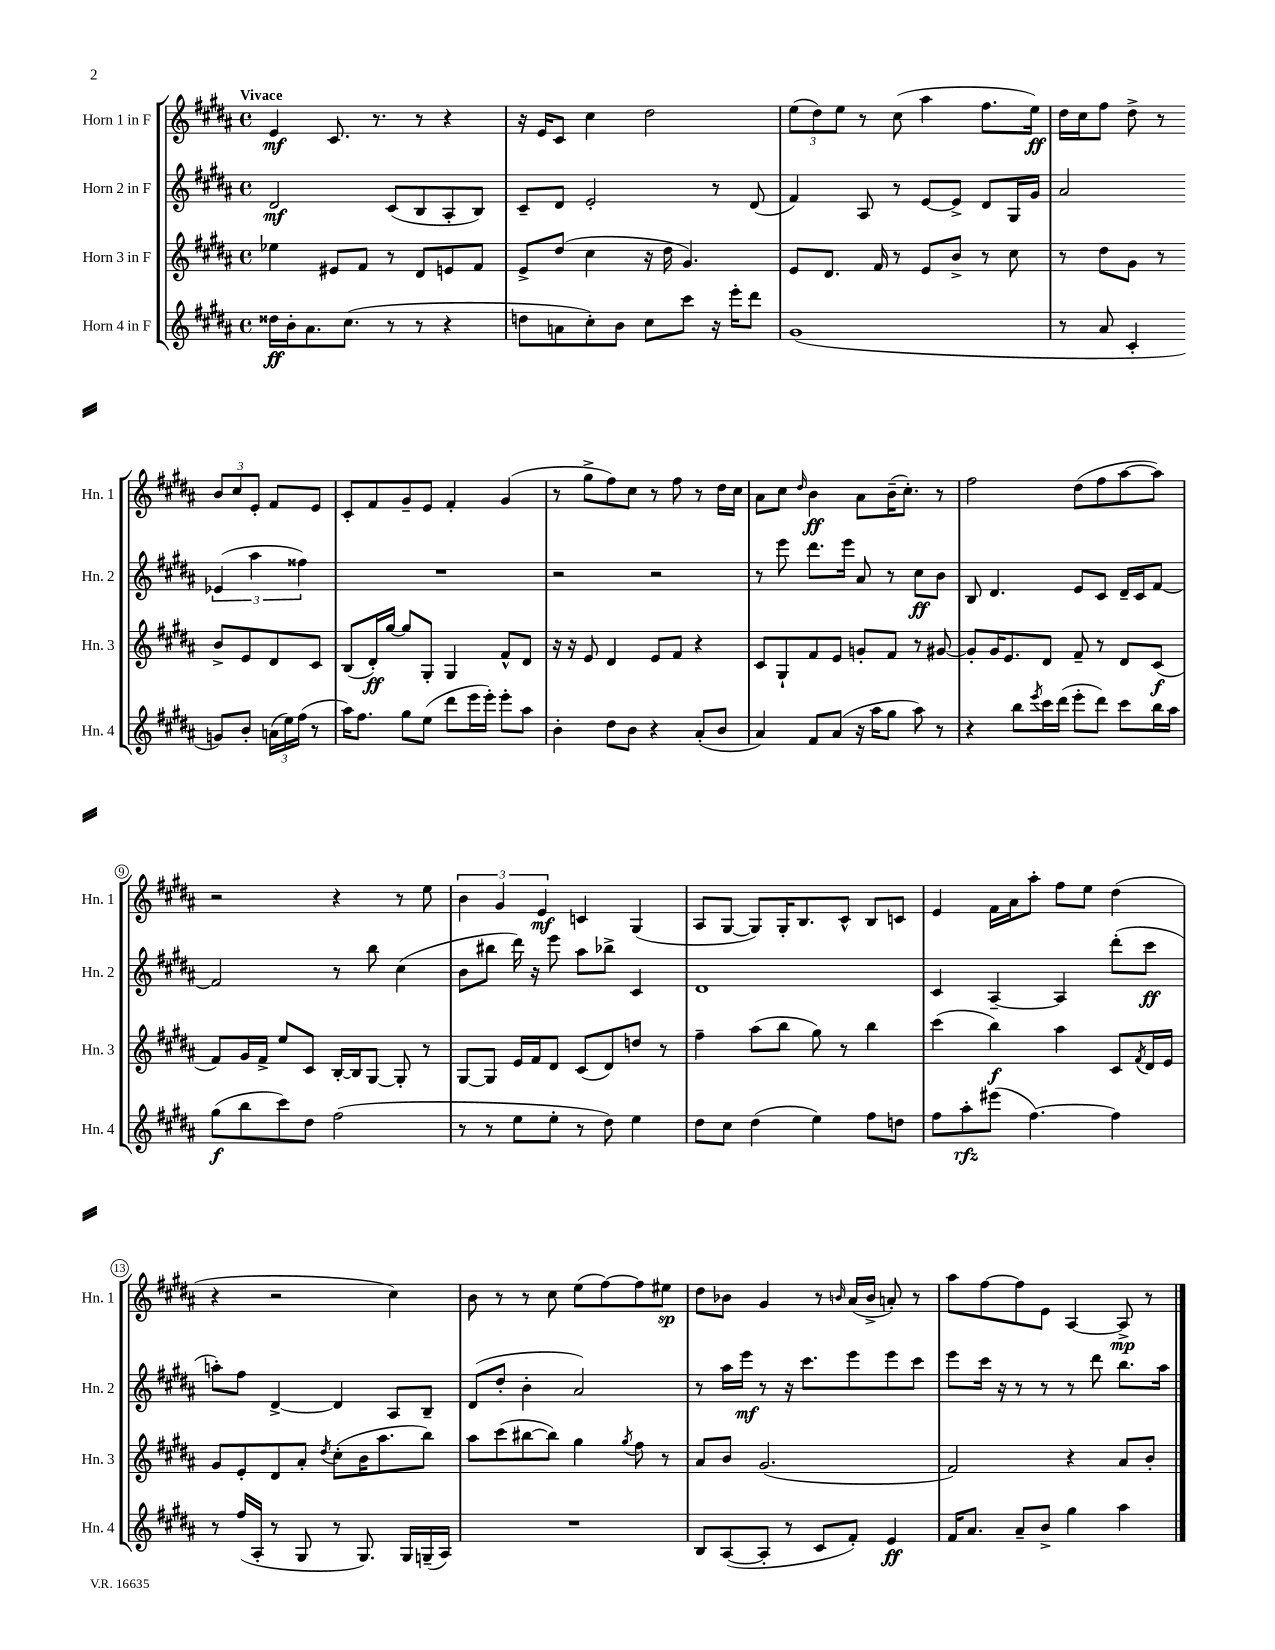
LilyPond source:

<<
\new StaffGroup <<
\new Staff = "s0" \with { instrumentName = "Horn 1 in F" shortInstrumentName = "Hn. 1" } {
    \clef treble \key b \major \defaultTimeSignature \time 4/4 \tempo "Vivace"
    e'4\mf cis'8. r8. r8 r4 |
    r16 e'16 cis'8 cis''4 dis''2 |
    \tuplet 3/2 { e''8( dis''8) e''8 } r8 cis''8( ais''4 fis''8. e''16\ff) |
    dis''16 cis''16 fis''8 dis''8-> r8 \tuplet 3/2 { b'8 cis''8 e'8-. } fis'8 e'8 |
    cis'8-. fis'8 gis'8-- e'8 fis'4-. gis'4( |
    r8 gis''8-> fis''8) cis''8 r8 fis''8 r8 dis''16 cis''16 |
    ais'8 cis''8 \grace { dis''16 } b'4\ff ais'8 b'16--( cis''8.-.) r8 |
    fis''2 dis''8( fis''8 ais''8~ ais''8) |
    r2 r4 r8 e''8 |
    \tuplet 3/2 { b'4 gis'4 e'4\mf } c'4 gis4( |
    ais8 gis8~ gis8) gis16-. b8. cis'8-^ b8 c'8 |
    e'4 fis'16 ais'16 ais''8-. fis''8 e''8 dis''4( |
    r4 r2 cis''4) |
    b'8 r8 r8 cis''8 e''8( fis''8~) fis''8 eis''8\sp |
    dis''8 bes'8 gis'4 r8 \grace { b'16 } ais'16( b'16-> a'8-.) r8 |
    ais''8 fis''8~ fis''8 e'8 ais4~ ais8->\mp r8 \bar "|." |
}
\new Staff = "s1" \with { instrumentName = "Horn 2 in F" shortInstrumentName = "Hn. 2" } {
    \clef treble \key b \major \defaultTimeSignature \time 4/4
    dis'2\mf cis'8( b8 ais8-. b8) |
    cis'8-- dis'8 e'2-. r8 dis'8( |
    fis'4) ais8 r8 e'8~ e'8-> dis'8 gis16 gis'16 |
    ais'2 \tuplet 3/2 { ees'4( ais''4 fisis''4) } |
    R1 |
    r2 r2 |
    r8 e'''8 dis'''8. e'''16 ais'8 r8 cis''8\ff b'8 |
    b8 dis'4. e'8 cis'8 dis'16-- cis'16 fis'8~ |
    fis'2 r8 b''8 cis''4( |
    b'8 bis''8 dis'''16) r16 e'''8 ais''8 bes''8-> cis'4 |
    dis'1 |
    cis'4 ais4~-- ais4 dis'''8-.( cis'''8\ff |
    a''8-.) fis''8 dis'4~-> dis'4 ais8 b8-- |
    dis'8( dis''8-. b'4-. ais'2) |
    r8 ais''16 e'''16\mf r8 r16 cis'''8. e'''8 e'''8 cis'''8 |
    e'''8 cis'''16 r16 r8 r8 r8 dis'''8 b''8. ais''16 \bar "|." |
}
\new Staff = "s2" \with { instrumentName = "Horn 3 in F" shortInstrumentName = "Hn. 3" } {
    \clef treble \key b \major \defaultTimeSignature \time 4/4
    ees''4 eis'8 fis'8 r8 dis'8 e'8 fis'8 |
    e'8-> dis''8( cis''4 r16 dis''16 gis'4.) |
    e'8 dis'8. fis'16 r8 e'8 b'8-> r8 cis''8 |
    r8 dis''8 gis'8 r8 b'8-> e'8 dis'8 cis'8 |
    b8( dis'16-.\ff) gis''16~ gis''8 gis8-. gis4 fis'8-^ dis'8 |
    r16 r16 e'8 dis'4 e'8 fis'8 r4 |
    cis'8 gis8-! fis'8 e'8 g'8-. fis'8 r8 gis'8~ |
    gis'8-. gis'16 e'8. dis'8 fis'8-- r8 dis'8 cis'8\f( |
    fis'8) gis'16 fis'16-> e''8 cis'8 b16~-. b16 gis8~ gis8-. r8 |
    gis8~ gis8 e'16 fis'16 dis'8 cis'8( dis'8) d''8 r8 |
    fis''4-- ais''8( b''8 gis''8) r8 b''4 |
    cis'''4( b''4\f) ais''4 cis'8 \acciaccatura { fis'8 } dis'16 e'16 |
    gis'8 e'8-. dis'8 ais'8-. \acciaccatura { dis''8 } cis''8-.( b'16 ais''8. b''8) |
    ais''8 cis'''8( bis''8~ bis''8) gis''4 \acciaccatura { gis''8 } fis''8 r8 |
    ais'8 b'8 gis'2.( |
    fis'2) r4 ais'8 b'8-. \bar "|." |
}
\new Staff = "s3" \with { instrumentName = "Horn 4 in F" shortInstrumentName = "Hn. 4" } {
    \clef treble \key b \major \defaultTimeSignature \time 4/4
    disis''16\ff b'16-. ais'8. cis''8.( r8 r8 r4 |
    d''8 a'8 cis''8-.) b'8 cis''8 cis'''8 r16 e'''16-. dis'''8 |
    gis'1( |
    r8 ais'8 cis'4-. g'8) b'8-. \tuplet 3/2 { a'16( e''16) fis''16( } r8 |
    ais''16) fis''8. gis''8 e''8( dis'''8 e'''16 e'''16-.) e'''8-. ais''8 |
    b'4-. dis''8 b'8 r4 ais'8-.( b'8 |
    ais'4) fis'8 ais'8( r16 ais''16 gis''8 ais''8) r8 |
    r4 b''8 \acciaccatura { e'''8 } cis'''16 dis'''16( e'''8-. dis'''8) cis'''8 b''16 ais''16 |
    gis''8\f( b''8 cis'''8) dis''8 fis''2( |
    r8 r8 e''8 e''8-. r8 dis''8) e''4 |
    dis''8 cis''8 dis''4( e''4) fis''8 d''8 |
    fis''8 ais''8-.\rfz eis'''8( fis''4.~) fis''4 |
    r8 fis''16( ais16-. r8 gis8 r8 gis8.) gis16 g16--( ais16) |
    R1 |
    b8 ais8~( ais8-. r8 cis'8 fis'8-.) e'4\ff |
    fis'16 ais'8. ais'8-- b'8-> gis''4 ais''4 \bar "|." |
}
>>
>>
\layout { \context { \Score \override BarNumber.stencil = #(make-stencil-circler 0.1 0.3 ly:text-interface::print) } }
